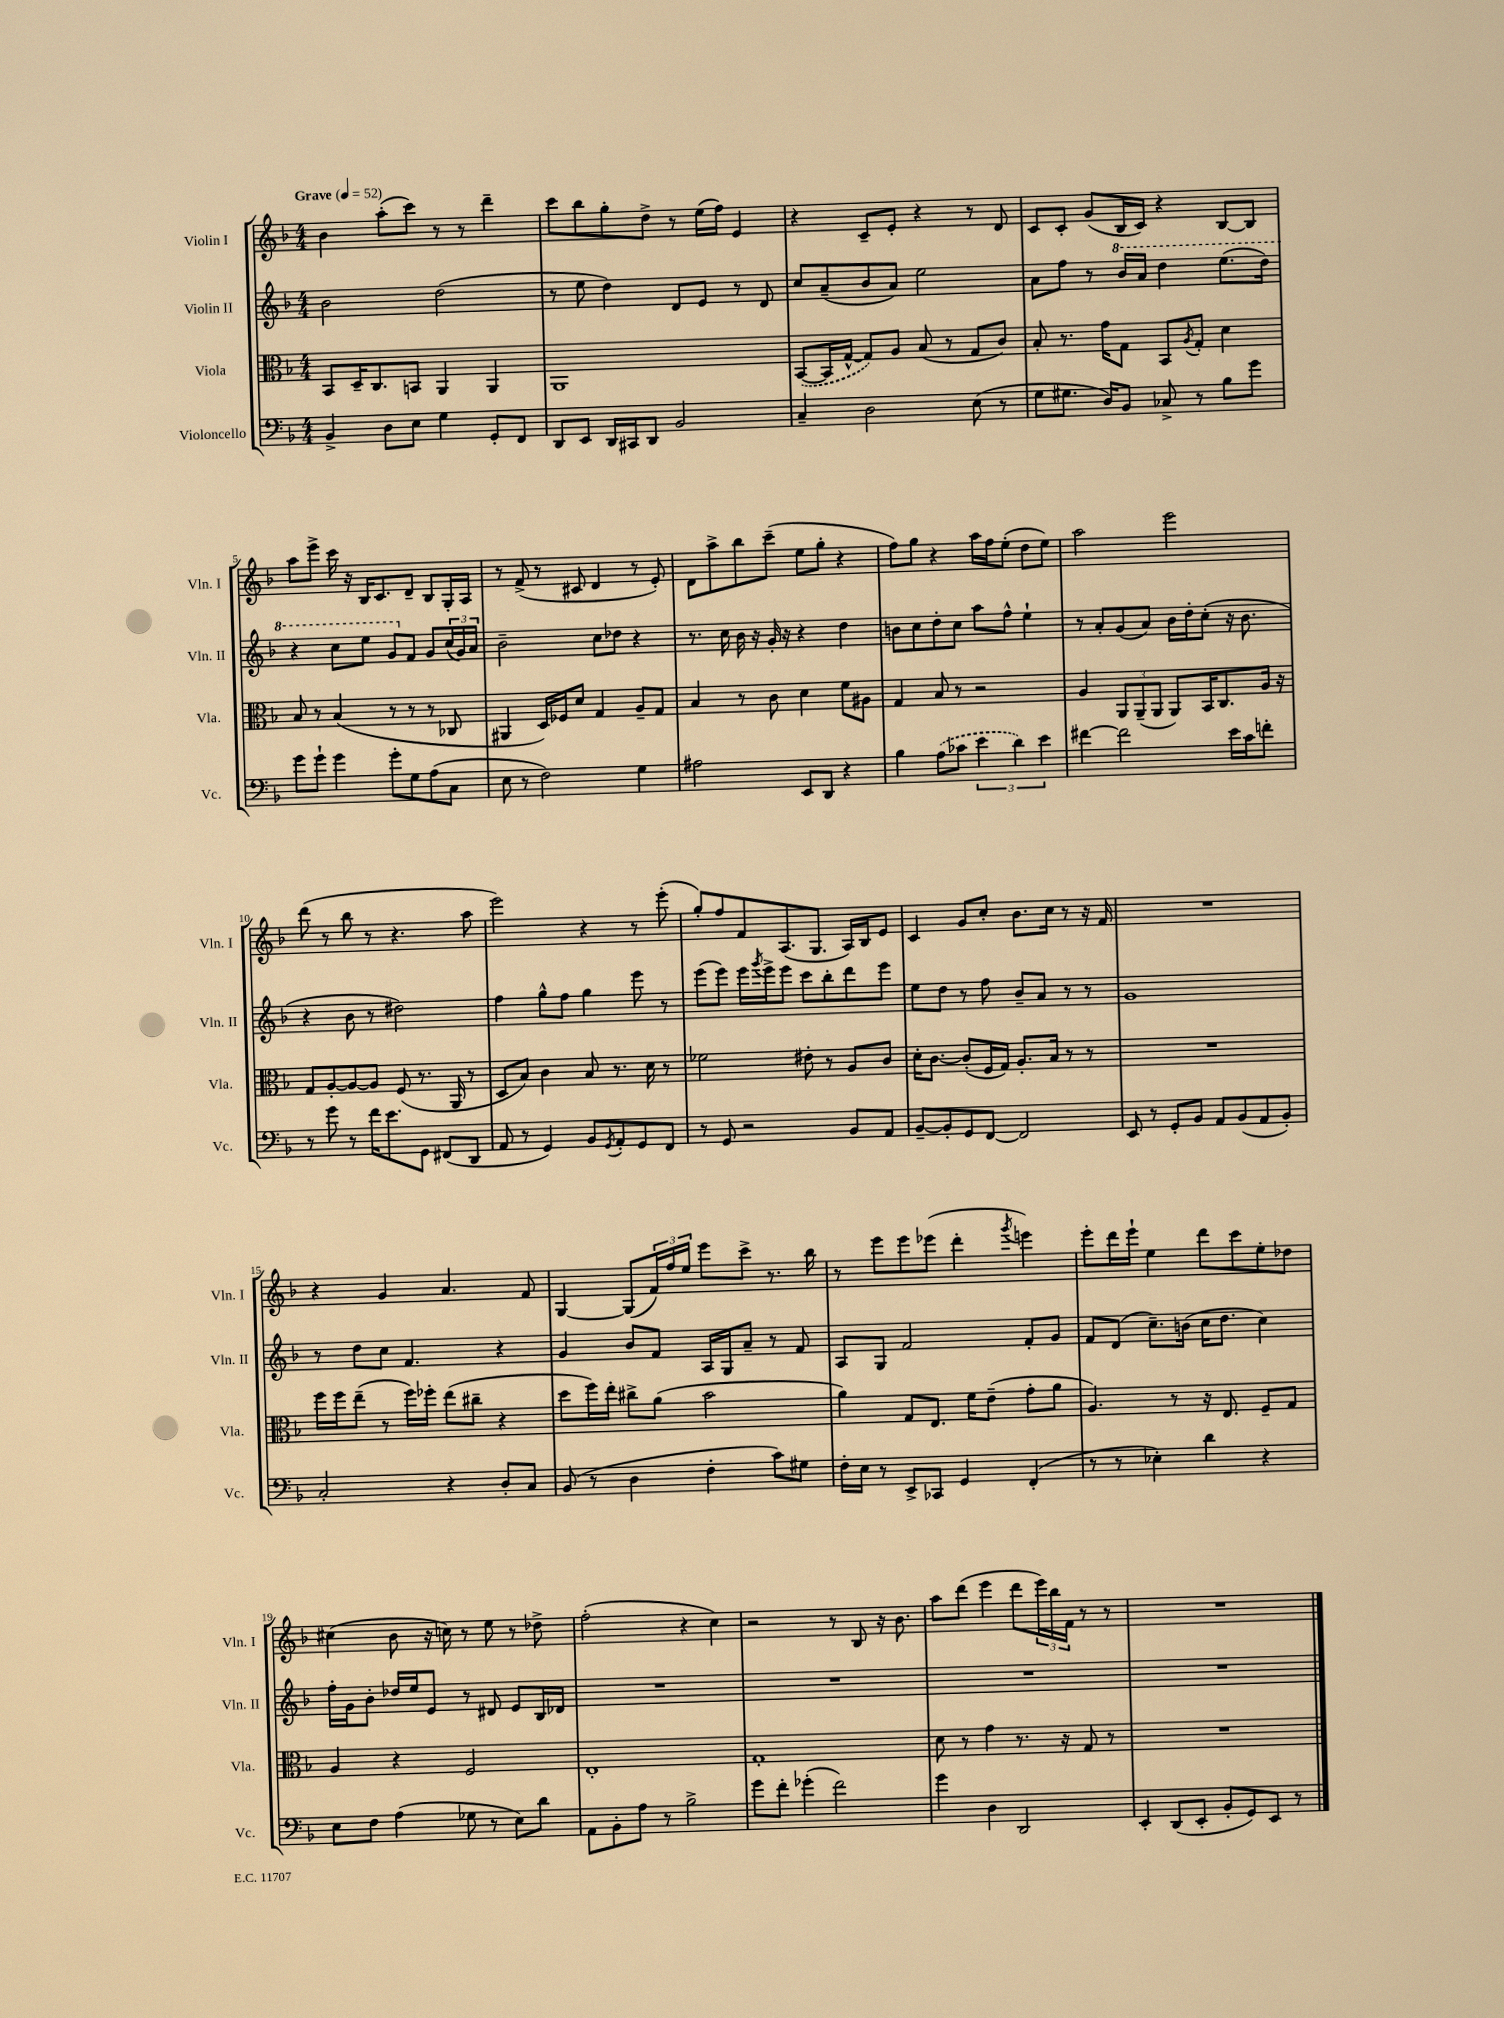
<<
\new StaffGroup <<
\new Staff = "s0" \with { instrumentName = "Violin I" shortInstrumentName = "Vln. I" } {
    \clef treble \key f \major \numericTimeSignature \time 4/4 \tempo "Grave" 4 = 52
    bes'4 a''8-.( c'''8) r8 r8 d'''4-- |
    c'''8 bes''8 g''8-. d''8-> r8 e''16( f''16) e'4 |
    r4 c'8-- e'8-. r4 r8 d'8 |
    c'8 c'8-. g'8( bes16 c'16) r4 bes8~ bes8 |
    a''8 e'''8-> c'''16 r16 bes16 c'8. d'8-- bes8 g16-. a16 |
    r8 f'8->( r8 cis'8 d'4 r8 e'8-.) |
    d'8 a''8-> bes''8 c'''8--( e''8 g''8-. r4 |
    f''8) g''8 r4 a''16 f''16 e''8-.( d''8 e''8) |
    a''2 e'''2 |
    d'''8( r8 bes''8 r8 r4. a''8 |
    e'''2) r4 r8 e'''8-.( |
    g''8-.) f''8 f'8 a8.( g8. a16) bes16 e'8 |
    c'4 g'8 c''8-. bes'8. c''16 r8 r16 f'16 |
    R1 |
    r4 g'4 a'4. f'8 |
    g4~ g8( \tuplet 3/2 { f'16) f''16 e''16 } e'''8 c'''8-> r8. bes''16 |
    r8 e'''8 e'''8 ees'''8( d'''4-. \acciaccatura { g'''8 } e'''4) |
    e'''8-. d'''16 e'''16-! e''4 d'''8 c'''8 e''8-. des''8 |
    cis''4( bes'8 r16 c''16) r8 e''8 r8 des''8-> |
    f''2-.( r4 c''4) |
    r2 r8 bes8 r16 bes'8. |
    a''8 d'''8( e'''4 d'''8 \tuplet 3/2 { e'''16) bes''16 f'16 } r8 r8 |
    R1 \bar "|." |
}
\new Staff = "s1" \with { instrumentName = "Violin II" shortInstrumentName = "Vln. II" } {
    \clef treble \key f \major \numericTimeSignature \time 4/4
    bes'2 d''2( |
    r8 e''8 d''4) d'8 e'8 r8 d'8 |
    c''8 a'8--( bes'8 a'8) e''2 |
    a'8 f''8 r8 \ottava #1 bes''16 a''16 d'''4 e'''8.( d'''16) |
    r4 c'''8 e'''8 g''8 \ottava #0 f'8 g'8 \tuplet 3/2 { c''16( g'16) a'16 } |
    bes'2-- c''8 des''8 r4 |
    r8. c''16 bes'16 r16 g'16-. r16 r4 d''4 |
    b'8 c''8 d''8-. c''8 a''8 f''8-^ e''4-! |
    r8 a'8-. g'8( a'8) bes'16 d''16-. c''8-.( r16 bes'8. |
    r4 bes'8 r8 dis''2) |
    f''4 g''8-^ f''8 g''4 e'''8 r8 |
    e'''8( e'''8) e'''16 \acciaccatura { g'''8 } e'''16-> e'''8 c'''8 bes''8-. d'''8 e'''8 |
    e''8 d''8 r8 f''8 bes'8-- a'8 r8 r8 |
    g'1 |
    r8 d''8 c''8 f'4. r4 |
    g'4 bes'8 f'8 a16 g16 a'8-- r8 f'8 |
    a8 g8 f'2 f'8-. g'8 |
    f'8 d'8( c''8.--) b'16( c''16 d''8. c''4) |
    f''16-. g'16 bes'8-. des''16 e''16 e'8 r8 dis'8 e'8 bes16 des'16 |
    R1 |
    R1 |
    R1 |
    R1 \bar "|." |
}
\new Staff = "s2" \with { instrumentName = "Viola" shortInstrumentName = "Vla." } {
    \clef alto \key f \major \numericTimeSignature \time 4/4
    bes,8 d16-- c8. b,8 a,4 a,4 |
    a,1 |
    \once \slurDashed bes,8~( bes,16 g16~-^ g8) a8 bes8( r8 g8 c'8) |
    bes8-. r8. g'16 g8 bes,8 \acciaccatura { a8 } g8-. d'4 |
    bes8 r8 bes4( r8 r8 r8 ces8 |
    ais,4 d16) fes16 d'8 g4 a8-- g8 |
    bes4 r8 c'8 d'4 f'8 ais8 |
    g4 bes8 r8 r2 |
    a4 \tuplet 3/2 { a,8 a,8--( a,8 } a,8) bes,16 c8. a16 r16 |
    g8 a8~-. a8~ a8 f8( r8. a,16 r8 |
    d8 bes8) c'4 bes8 r8. d'16 r8 |
    fes'2 eis'8-. r8 a8 c'8 |
    d'16-. c'8.~ c'8-.( f16 g16) a8.-. bes16 r8 r8 |
    R1 |
    f''16 f''16 e''8--( r8 f''16) fes''16-. e''8( cis''8-- r4 |
    d''8 f''16) e''16-. cis''8-> a'8( bes'2 |
    a'4) g8 e8. f'16 e'8--( g'8-. a'8 |
    a4.) r8 r16 e8. f8-- g8 |
    a4 r4 f2 |
    e1-. |
    g1-. |
    d'8 r8 g'4 r8. r16 g8 r8 |
    R1 \bar "|." |
}
\new Staff = "s3" \with { instrumentName = "Violoncello" shortInstrumentName = "Vc." } {
    \clef bass \key f \major \numericTimeSignature \time 4/4
    bes,4-> d8 e8 g4 g,8-. f,8 |
    d,8 e,8 d,16 cis,16 d,8 bes,2 |
    c4-- d2 e8( r8 |
    g8 gis8. d16) bes,8 ces8-> r8 bes8 g'8 |
    g'8 g'8-! g'4 g'8-. g8 a8( c8 |
    e8 r8 f2) g4 |
    ais2 e,8 d,8 r4 |
    bes4 \once \slurDashed a8( ces'8 \tuplet 3/2 { e'4 d'4) e'4 } |
    fis'4~ fis'2 e'16 c'16 f'8-. |
    r8 g'8 r8 f'16 e'8. g,8 fis,8( d,8 |
    a,8 r8 g,4) bes,8 \acciaccatura { g,8 } a,8-. g,8 f,8 |
    r8 g,8 r2 bes,8 a,8 |
    bes,8~-- bes,8-. g,8 f,8~ f,2 |
    e,8 r8 g,8-. bes,8 a,8 bes,8( a,8 bes,8-.) |
    c2-. r4 d8-. c8 |
    bes,8( r8 d4 f4-. c'8) gis8 |
    f16-. e16 r8 e,8-> ces,8 g,4 f,4-.( |
    r8 r8 ees4-.) d'4 r4 |
    e8 f8 a4( ges8 r8 e8) d'8 |
    a,8 bes,8-. a8 r8 bes2-> |
    g'8 f'8-. ges'4-.( f'2) |
    g'4 d4 d,2 |
    e,4-. d,8( e,8-. bes,8-. g,8) e,8 r8 \bar "|." |
}
>>
>>
